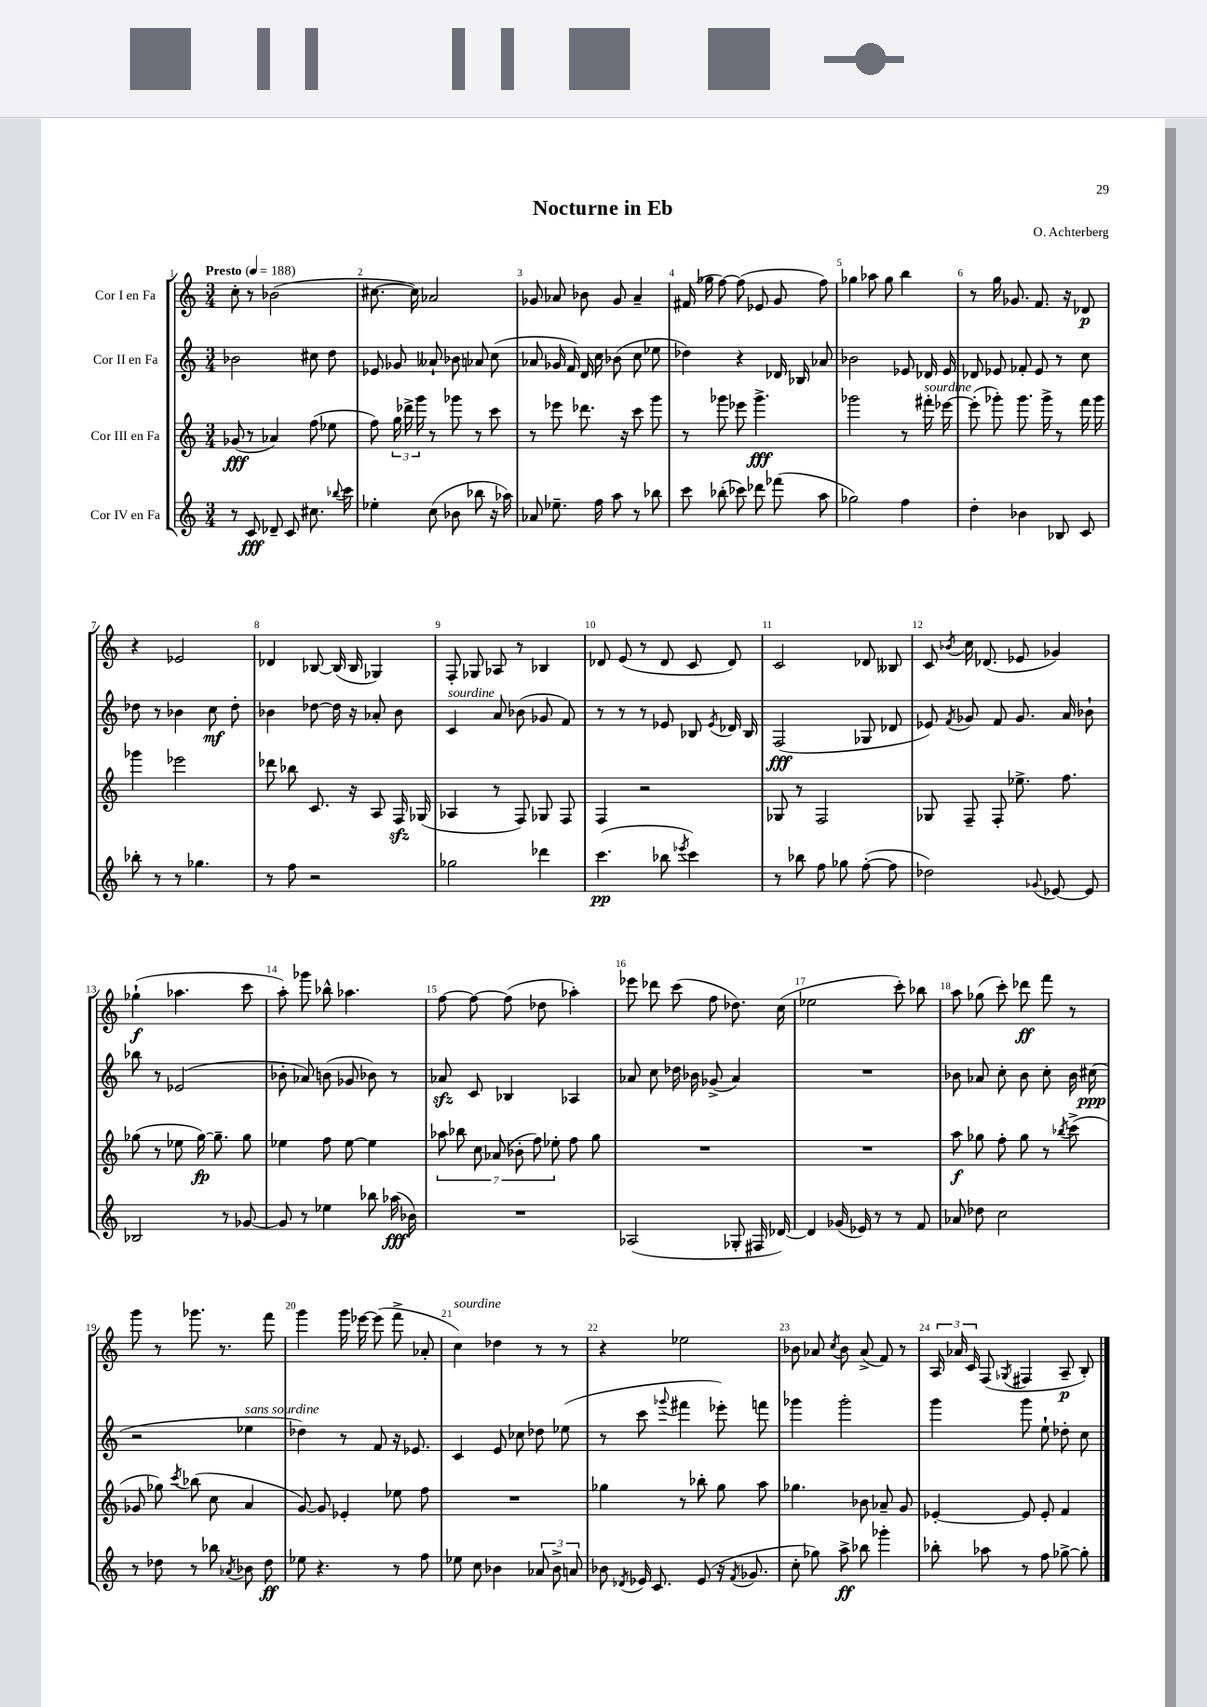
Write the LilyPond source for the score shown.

\header { title = "Nocturne in Eb" composer = "O. Achterberg" }
<<
\new StaffGroup <<
\new Staff = "s0" \with { instrumentName = "Cor I en Fa" } {
    \clef treble \key c \major \numericTimeSignature \time 3/4 \tempo "Presto" 4 = 188
    \autoBeamOff c''8-. r8 bes'2( |
    cis''8.~ cis''16) aes'2 |
    ges'8 aes'8 bes'8 ges'8 aes'4-- |
    fis'16( ges''16 f''8~) f''8( ees'8 g'8 f''8) |
    ges''4 aes''8 ges''8 b''4 |
    r8 g''16 ges'8. f'8. r16 des'8\p |
    r4 ees'2 |
    des'4 bes8~ bes16( bes16 ges4) |
    f8-. ges8 aes8 r8 bes4 |
    des'8 e'8( r8 des'8 c'8 des'8) |
    c'2 des'8 beses8 |
    c'8 \acciaccatura { bes'8 } c''16 des'8.( ees'8 ges'4) |
    ges''4-!\f( aes''4. c'''8 |
    a''8-.) ges'''8 bes''8-^ aes''4. |
    f''8~ f''8~ f''8( des''8 aes''4-.) |
    ees'''8 des'''8 c'''8( f''8 des''8.) c''16( |
    ees''2 c'''8-.) bes''8 |
    a''8 ges''8( c'''8-.) des'''8\ff f'''8 r8 |
    g'''8 r8 ges'''8. r8. f'''8 |
    g'''4 g'''16 ees'''16~ ees'''8( f'''8-> aes'8-. |
    c''4^\markup { \italic "sourdine" }) des''4 r8 r8 |
    r4 ees''2 |
    bes'8 aes'8 \acciaccatura { c''8 } bes'8 aes'8->( f'8) r8 |
    \tuplet 3/2 { a16 aes'16 c'16 } f8( \acciaccatura { ges8 } fis4 a8--\p b8-.) \bar "|." |
}
\new Staff = "s1" \with { instrumentName = "Cor II en Fa" } {
    \clef treble \key c \major \numericTimeSignature \time 3/4
    \autoBeamOff bes'2 cis''8 d''8 |
    ees'8 ges'8 aeses'8-! bes'8 aes'8 c''8( |
    aes'8 ges'16 f'16) d'16 c''16 bes'8( c''8 ees''8 |
    des''4) r4 des'16 bes16 aes'8 |
    bes'2 ees'8 des'16 ees'16 |
    des'8 ees'8 fes'8-. ees'8 r8 c''8 |
    des''8 r8 bes'4 c''8\mf des''8-. |
    bes'4 des''8~ des''16 r16 aes'8-. bes'8 |
    c'4^\markup { \italic "sourdine" } a'8 bes'8( ges'8 f'8) |
    r8 r8 r8 ees'8 bes8 \acciaccatura { ees'8 } des'16 bes16 |
    f2\fff( ges8 des'8 |
    ees'8) \acciaccatura { f'8 } ges'8 f'8 ges'8. a'16 bes'8-! |
    bes''8 r8 ees'2( |
    bes'8-. aes'8) b'8( ges'8 bes'8) r8 |
    aes'8\sfz c'8 bes4 aes4 |
    aes'8 c''8 des''16 bes'16 ges'8->( aes'4) |
    R2. |
    bes'8 aes'8 c''8-. bes'8 c''8-. bes'16 cis''16\ppp( |
    r2 ees''4^\markup { \italic "sans sourdine" } |
    des''4) r8 f'8 r16 ees'8. |
    c'4 e'8 ces''8 des''8 ees''8( |
    r8 c'''8 \appoggiatura { ges'''8 } fis'''4 ees'''8-.) f'''8 |
    ges'''4 ges'''2-. |
    g'''4 g'''8 e''8-! des''8-. c''8 \bar "|." |
}
\new Staff = "s2" \with { instrumentName = "Cor III en Fa" } {
    \clef treble \key c \major \numericTimeSignature \time 3/4
    \autoBeamOff ges'8\fff( r8 aes'4) f''8( ees''8 |
    f''8) \tuplet 3/2 { g''16 des'''16-> g'''16 } r8 ges'''8 r8 c'''8 |
    r8 ees'''8 des'''8. r16 c'''8 g'''8 |
    r8 ges'''8 ees'''8 ges'''4.->\fff |
    ges'''2 r8 fis'''16-.^\markup { \italic "sourdine" } ees'''16~ |
    ees'''8-.( ges'''8-.) ges'''8. ges'''16-> r8 f'''16 ges'''16 |
    ges'''4 ees'''2 |
    des'''8 bes''8 c'8. r16 a8 f16\sfz ges16( |
    aes4 r8 f8) ges8 f8 |
    f4 r2 |
    ges8 r8 f2 |
    ges8 f8-- f8-. ees''8.-> f''8. |
    ges''8( r8 ees''8 ges''16~\fp) ges''8.-- ges''8 |
    ees''4 f''8 ees''8~ ees''4 |
    \tuplet 7/4 { aes''8 bes''8 c''8 aes'8( bes'8-. f''8) ees''8-. } f''8 g''8 |
    R2. |
    R2. |
    a''8\f ges''8 f''8-. ges''8 r8 \acciaccatura { bes''8 } c'''8->( |
    ges'8 ges''8) \acciaccatura { c'''8 } bes''8( c''8 a'4 |
    g'8~) g'8 ees'4-. ees''8 f''8 |
    R2. |
    ges''4 r8 bes''8-. ges''8 a''8 |
    ges''4. bes'8 aes'8-- g'8 |
    ees'4~-. ees'8 ees'8-. f'4 \bar "|." |
}
\new Staff = "s3" \with { instrumentName = "Cor IV en Fa" } {
    \clef treble \key c \major \numericTimeSignature \time 3/4
    \autoBeamOff r8 c'8\fff des'8-- c'8 cis''8. \appoggiatura { bes''8 } c'''16 |
    ees''4-. c''8( bes'8 bes''8 r16 aes''16) |
    aes'8 ees''8.-- f''16 a''8 r8 bes''8 |
    c'''8 bes''8-.( ces'''8) des'''8 fes'''8( a''8 |
    ges''2) f''4 |
    d''4-. bes'4 bes8 c'8 |
    bes''8-. r8 r8 ges''4. |
    r8 f''8 r2 |
    ges''2 des'''4 |
    c'''4.\pp( bes''8 \acciaccatura { ees'''8 } c'''4) |
    r8 bes''8 f''8 ges''8 f''8~-.( f''8 |
    des''2) \appoggiatura { ges'8 } ees'8~ ees'8 |
    bes2 r8 ges'8~ |
    ges'8 r8 ees''4 bes''8 aes''16\fff( bes'16) |
    R2. |
    aes2( ges8-. fis16 des'16~) |
    des'4 ges'16( ees'16) r8 r8 f'8 |
    aes'8 des''8 c''2 |
    r8 des''8 r8 bes''8 \acciaccatura { aes'8 } bes'8 des''8\ff |
    ees''8 r4. r8 f''8 |
    ees''8 c''8 bes'4 \tuplet 3/2 { aes'8 bes'8-> a'8 } |
    bes'8 \acciaccatura { des'8 } ees'16 c'8. ees'8( r16 \acciaccatura { f'8 } ges'8. |
    c''8-. ges''8) a''8->\ff bes''8 ges'''4-. |
    bes''8-. aes''8 r8 f''8 ges''8~-> ges''8-. \bar "|." |
}
>>
>>
\layout { \context { \Score \override BarNumber.break-visibility = ##(#f #t #t) barNumberVisibility = #all-bar-numbers-visible } }
